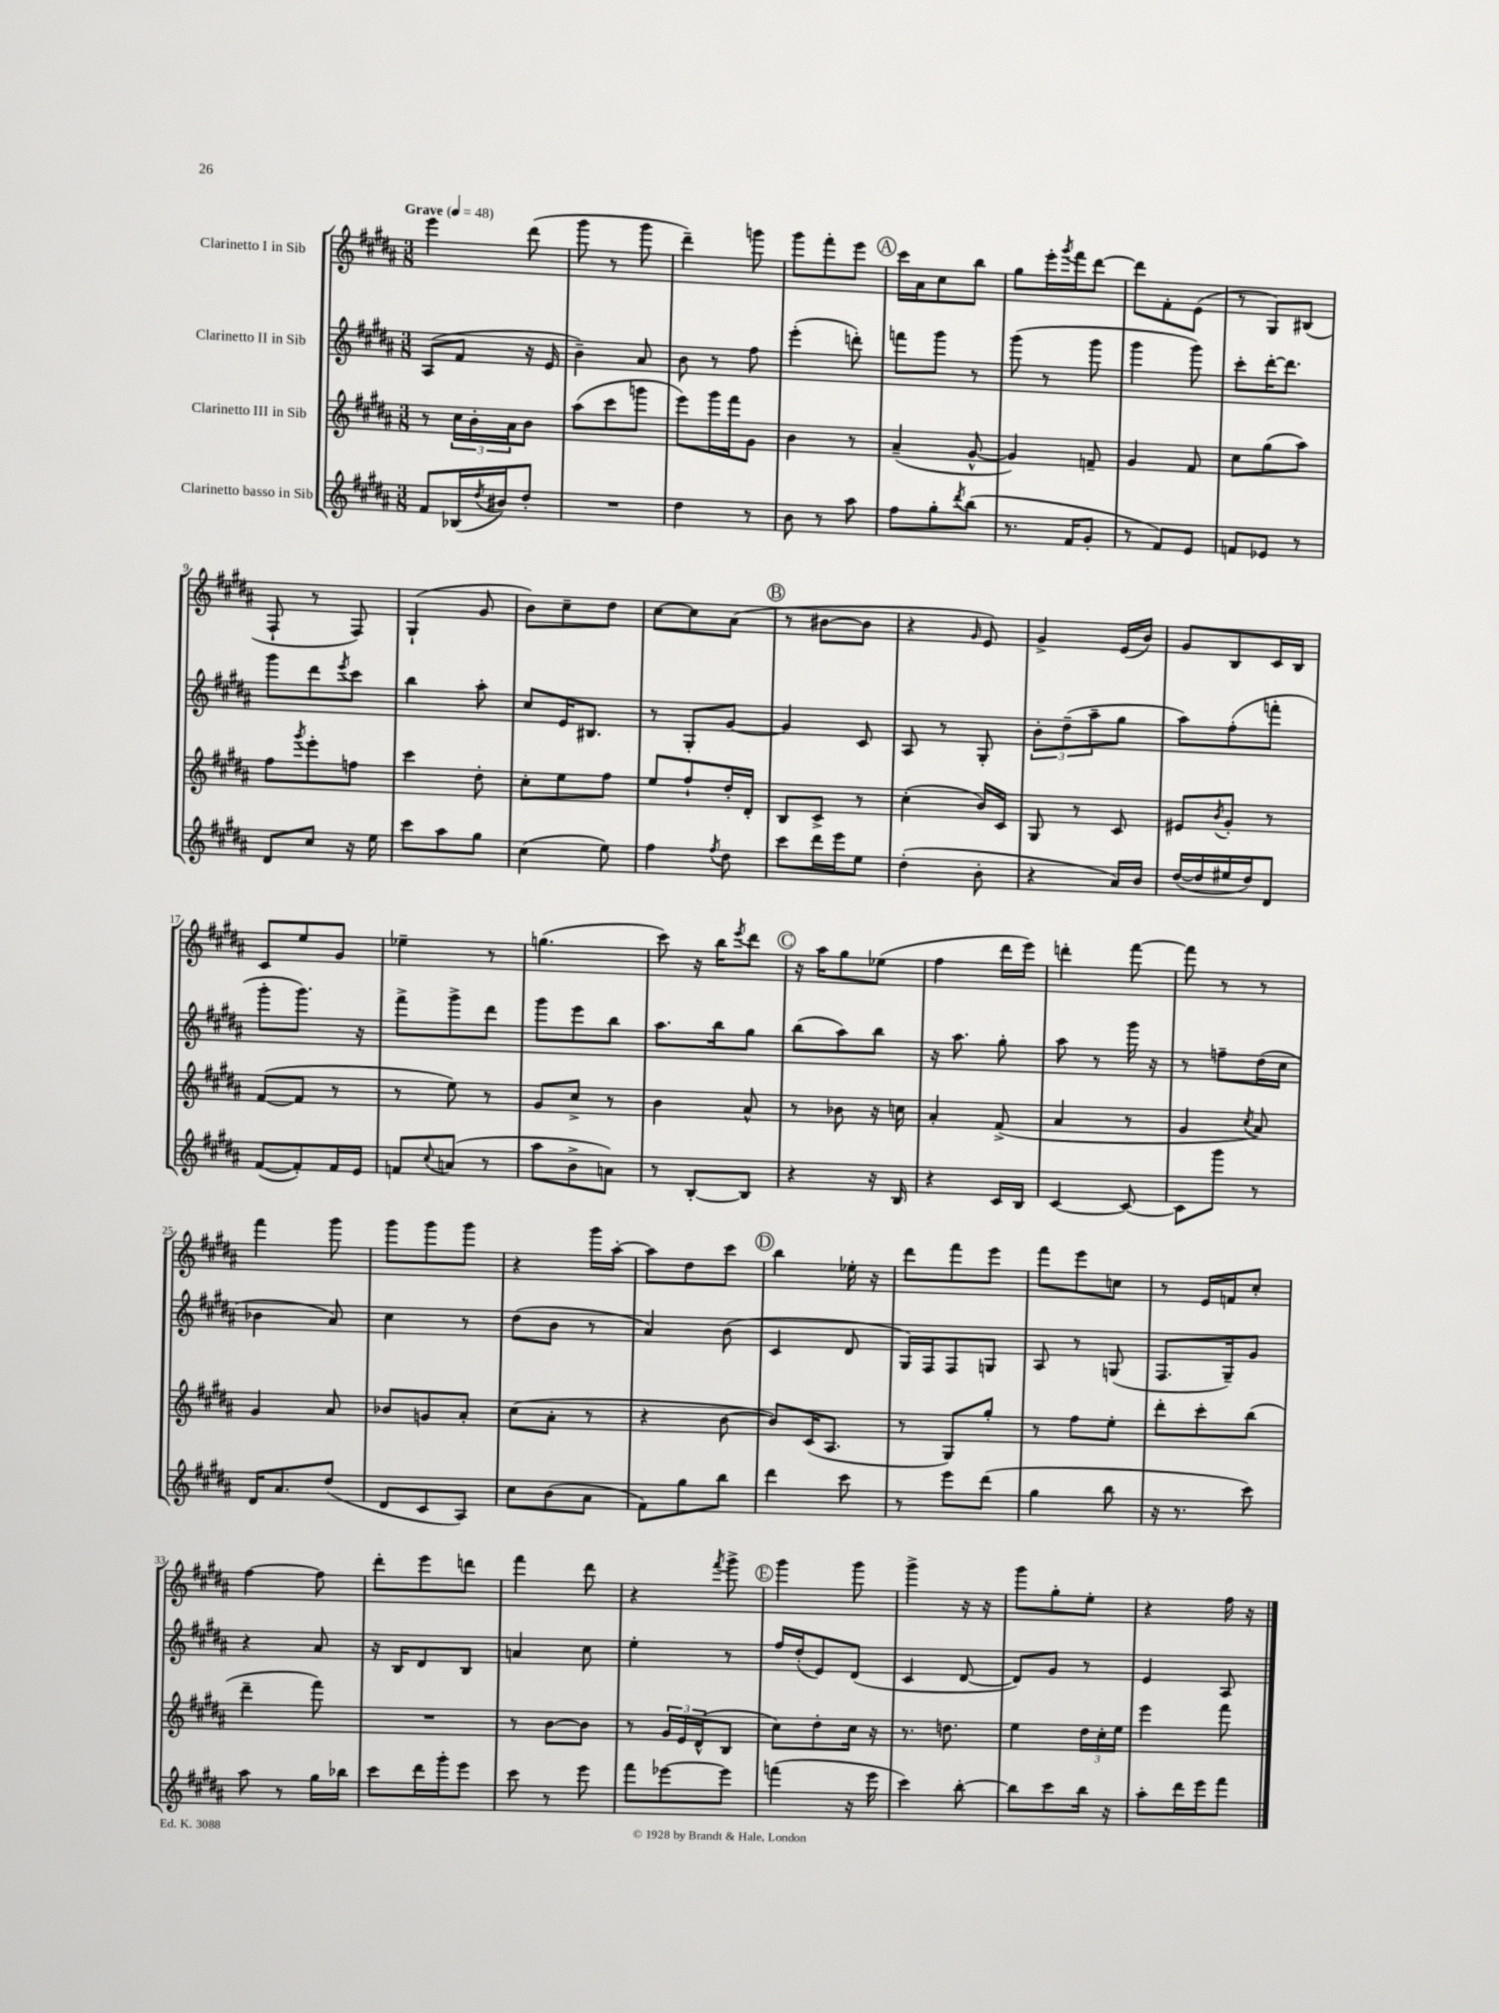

**kern	**kern	**kern	**kern
*staff4	*staff3	*staff2	*staff1
*clefG2	*clefG2	*clefG2	*clefG2
*k[f#c#g#d#a#]	*k[f#c#g#d#a#]	*k[f#c#g#d#a#]	*k[f#c#g#d#a#]
*M3/8	*M3/8	*M3/8	*M3/8
*MM48	*MM48	*MM48	*MM48
8f#	8r	(8A#	4eee
(16B-	24cc#	8f#	.
.	24b'	.	.
8qdd#	.	.	.
16b#)	.	.	.
.	24a#	.	.
8dd#'	8b	16r	(8ddd#
.	.	16e	.
=	=	=	=
4.r	(8aa#	4b~)	8ggg#
.	8ccc#	.	8r
.	8ggg	8a#	8ggg#
=	=	=	=
4dd#	8eee)	8b	4ddd#~)
.	16ggg#	8r	.
.	16fff#	.	.
8r	8g#	8ff#	8ggg
=	=	=	=
8b	4b	(4eee'	8ggg#
8r	.	.	8fff#'
8aa#	8r	8ddd')	8eee
=	=	=	=
8ff#	(4a#~	8fff	16ccc#
.	.	.	16a#
8gg#'	.	8ggg#	8cc#
8qddd#	.	.	.
(8bb	[8g#^^	8r	8bb
=	=	=	=
8.r	4g#])	(8ggg#	8gg#
.	.	8r	16eee'
.	.	.	8qggg#
16f#	.	.	16fff#
8g#'	8f~	8ggg#	[8ddd#
=	=	=	=
8r	4g#	4ggg#	8ddd#]
8f#)	.	.	8f#'
8e	8f#	8ggg#)	(8e
=	=	=	=
8f	8cc#	8ccc#'	8r
8e-	(8gg#	[16ddd#'	8G#)
.	.	8.ddd#]	.
8r	8aa#)	.	(8B#
=	=	=	=
8d#	8ff#	8ggg#	8F#`
.	8qggg#	.	.
8cc#	8eee'	8ddd#	8r
.	.	8qeee	.
16r	8ff	8ccc#	8F#)
16ee	.	.	.
=	=	=	=
8ccc#	4ccc#	4bb	(4G#`
8aa#	.	.	.
8gg#	8dd#'	8aa#'	8g#
=	=	=	=
(4cc#	8cc#'	8cc#	8b)
.	8ee	16e	8cc#~
.	.	8.B#	.
8ee)	8ff#	.	8dd#
=	=	=	=
4ff#	8ee	8r	[8cc#
.	8ff#`	8G#'	8cc#]
8qff#	.	.	.
8dd#	16dd#'	[8g#	(8a#
.	16d#'	.	.
=	=	=	=
8ccc#	8B	4g#]	8r
16ddd#	8c#^	.	[8b#
16eee	.	.	.
8ee	8r	8c#	8b#]
=	=	=	=
(4dd#'	(4cc#'	8A#	4r
.	.	8r	.
.	.	.	16qqg#
8b'	16b)	8G#'	8e)
.	16c#	.	.
=	=	=	=
4r	8G#	12b'	4g#^
.	.	(12dd#~	.
.	8r	.	.
.	.	12aa#~	.
16a#)	8c#	8gg#	(16e
16b	.	.	16b)
=	=	=	=
([16dd#	8e#	8aa#)	8g#
16dd#]	.	.	.
.	8qb	.	.
16ee#	8g#'	(8ff#'	8B
16dd#)	.	.	.
8d#	8r	8fff'	16c#
.	.	.	16B
=	=	=	=
([8f#	([8f#	8ggg#'	8c#
8f#'])	8f#]	8.ggg#)	8ee
16f#	8r	.	8g#
16e	.	16r	.
=	=	=	=
8f	8r	8fff#^	4ee-~
8qqcc#	.	.	.
(8a	8ee)	8ggg#^	.
8r	8r	8ddd#	8r
=	=	=	=
8aa#	8g#	8ggg#	(4.gg
8b^	8cc#^	8eee	.
8a)	8r	8bb	.
=	=	=	=
8r	4b	8.aa#	8ccc#)
[8B'	.	.	16r
.	.	16bb	16bb
.	.	.	8qeee
8B]	8a#^^	8gg#	8ddd#
=	=	=	=
4r	8r	(8bb	16r
.	.	.	16aa#
.	8b-	8aa#)	8gg#
16r	16r	8bb	(8ee-
16B	16cc	.	.
=	=	=	=
4r	4a#'	16r	4ff#
.	.	8.aa#	.
16c#	(8f#^	8gg#'	16ddd#
16B	.	.	16eee)
=	=	=	=
[4c#	4a#	8aa#	4ddd'
.	.	8r	.
8c#_	8r	16ggg#	[8fff#
.	.	16r	.
=	=	=	=
8c#]	4g#	8r	8fff#]
8ggg#	.	8ff~	8r
.	8qcc#	.	.
8r	8a#)	(16dd#	8r
.	.	16cc#	.
=	=	=	=
16d#	4g#	4b-	4fff#
8.a#	.	.	.
(8dd#	8a#	8a#)	8ggg#
=	=	=	=
8d#	8b-	4cc#	8ggg#
8c#	8g	.	8ggg#
8A#)	8a#'	8r	8ggg#
=	=	=	=
8cc#	(8cc#	(8dd#	4r
(8b	8a#'	8b	.
8a#	8r	8r	16ggg#
.	.	.	[16aa#'
=	=	=	=
8f#)	4r	4a#)	8aa#]
8gg#	.	.	8dd#
8bb	[8b	(8b	8ccc#
=	=	=	=
4ddd#	8b])	4c#	4bb
.	(16c#	.	.
.	8.A#	.	.
8ccc#	.	8d#	16ee-'
.	.	.	16r
=	=	=	=
8r	8r	16G#)	8ddd#
.	.	16F#	.
8eee	8G#)	8F#	8fff#
(8ddd#	8gg#'	8G	8eee
=	=	=	=
4gg#	8r	8A#	8fff#
.	8ff#	8r	8eee
8bb	8ee'	(8G	8cc
=	=	=	=
16r	8ddd#'	8.F#	8r
8.r	.	.	.
.	8ccc#'	.	16e
.	.	16G#~)	16f
8ccc#)	(8bb	8g#	8cc#'
=	=	=	=
8aa#	4ddd#~	4r	[4ff#
8r	.	.	.
16gg#	8fff#)	8a#	8ff#]
16bb-	.	.	.
=	=	=	=
8ccc#	4.r	16r	8ddd#'
.	.	16B	.
16ddd#	.	8d#	8eee
16ggg#'	.	.	.
8eee	.	8B	8ddd
=	=	=	=
8ccc#	8r	4a	4fff#
8r	[8b	.	.
8eee	8b]	8cc#	8ddd#
=	=	=	=
8fff#	8r	4ee'	4r
[8eee-	24g#	.	.
.	24e	.	.
.	(24d#^^	.	.
.	.	.	8qfff#
8eee-]	8B	8r	8ggg#^
=	=	=	=
(4fff	8cc#)	16ff#	4ggg#
.	.	(16dd#'	.
.	8dd#'	8e)	.
16r	16cc#	(8d#	8ggg#
16eee	16r	.	.
=	=	=	=
4ccc#)	8.r	4c#	4ggg#^
.	8.dd	.	.
[8bb'	.	[8d#	16r
.	.	.	16r
=	=	=	=
8bb]	4ee	8d#])	8ggg#
8ccc#	.	8g#	8gg#'
16bb	24dd#	8r	8ee'
.	24cc#'	.	.
16r	.	.	.
.	24ee	.	.
=	=	=	=
8aa#'	4eee	4e	4r
16ddd#	.	.	.
16eee	.	.	.
8fff#	8fff#	8A#	16ff#
.	.	.	16r
==	==	==	==
*-	*-	*-	*-
